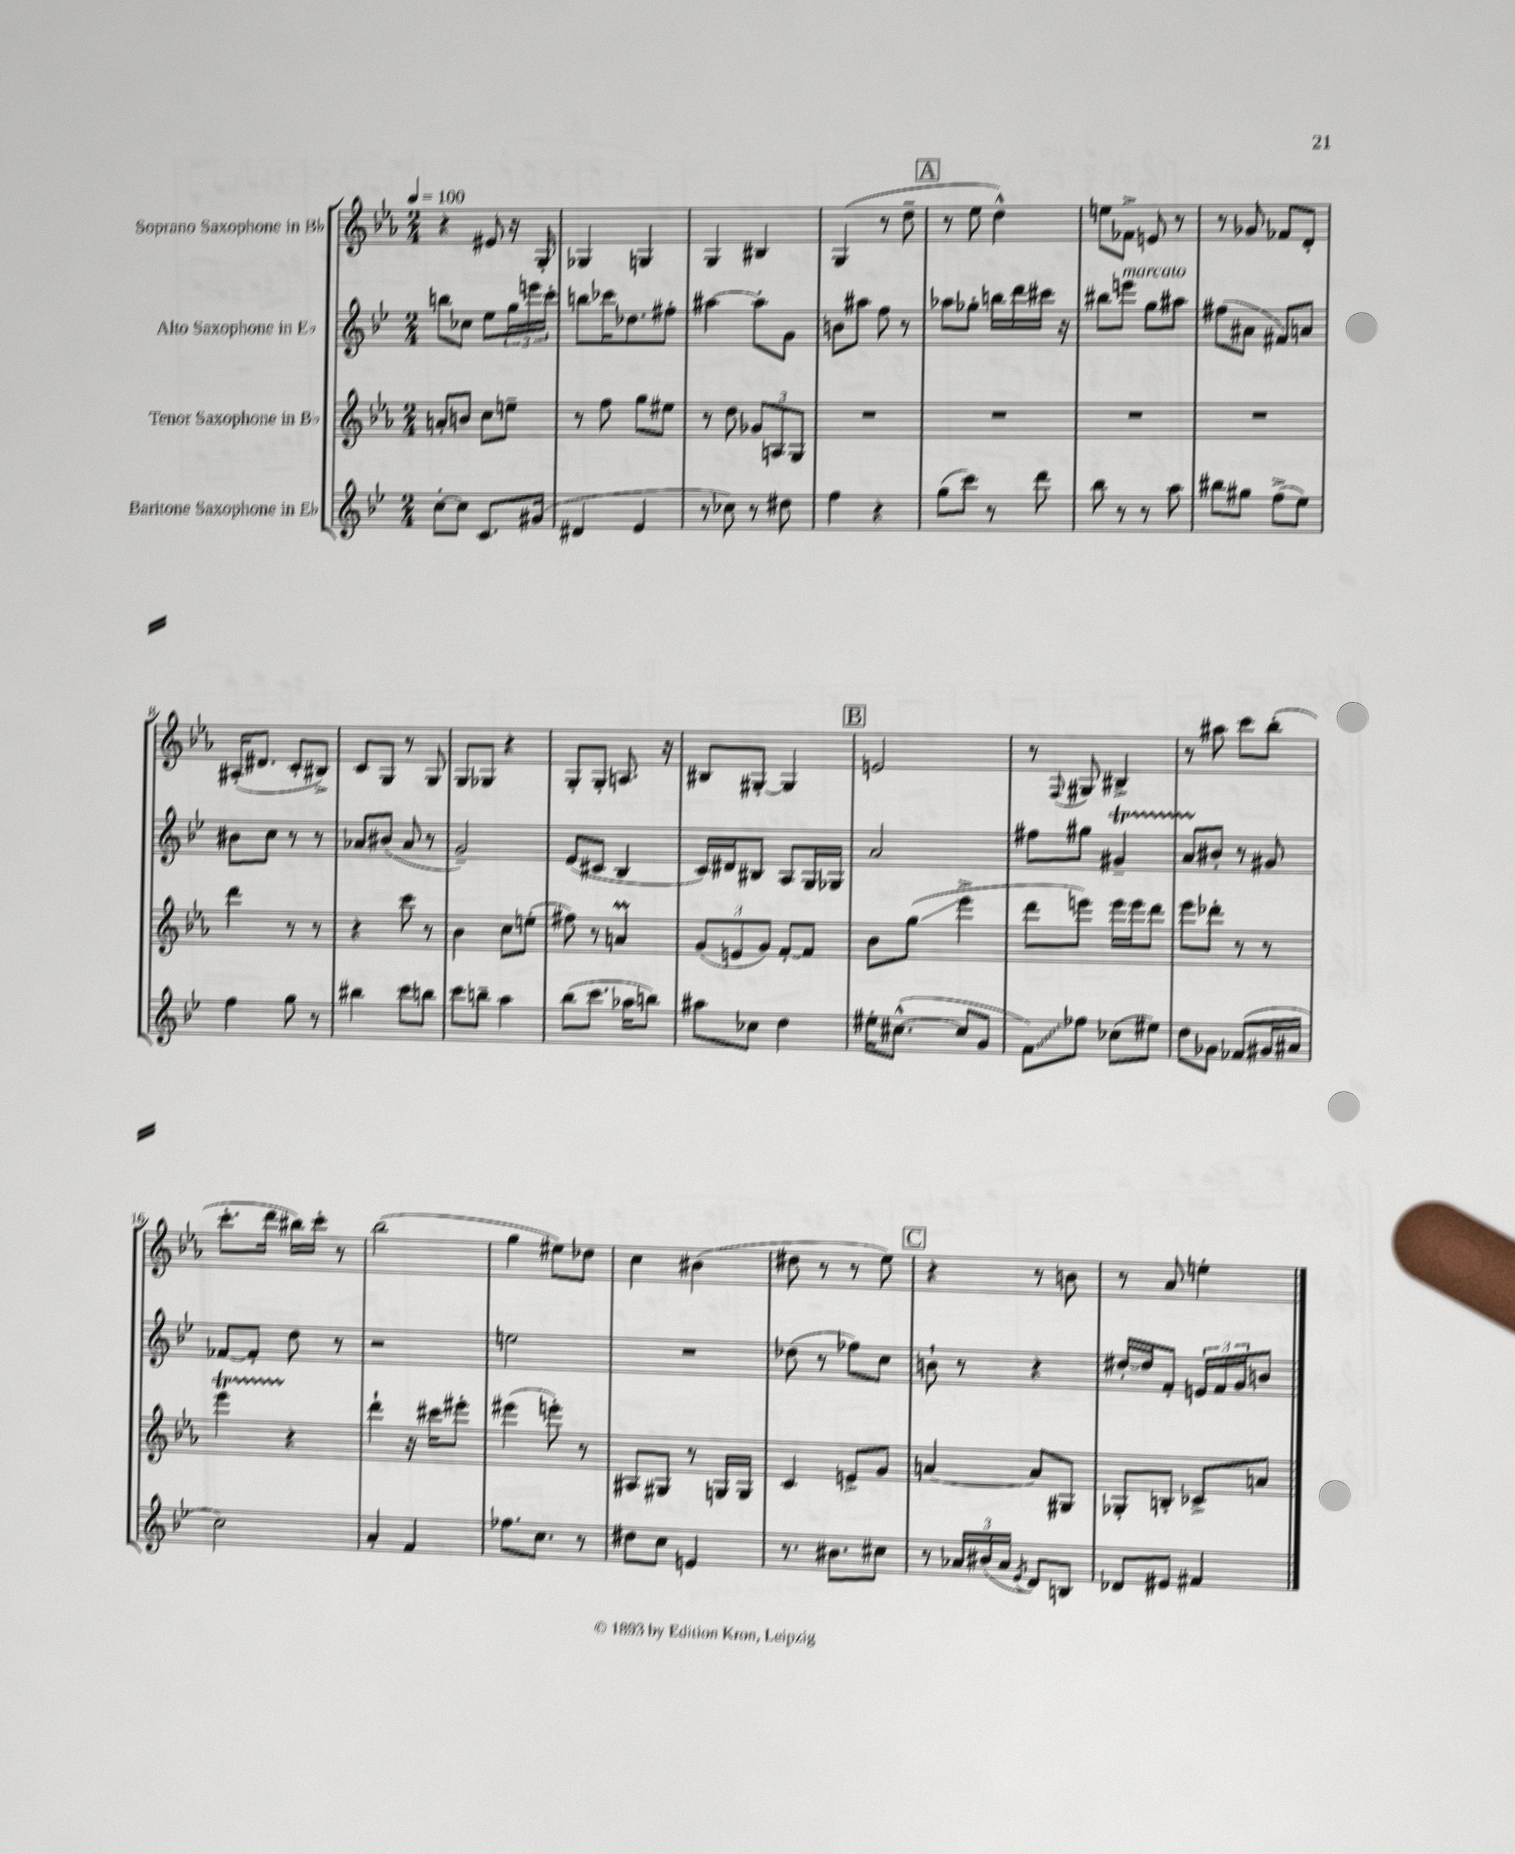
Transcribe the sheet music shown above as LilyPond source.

<<
\new StaffGroup <<
\new Staff = "s0" \with { instrumentName = "Soprano Saxophone in Bb" } {
    \clef treble \key ees \major \numericTimeSignature \time 2/4 \tempo 4 = 100
    r4 eis'8 r16 g16-. |
    ges4 g4 |
    g4 bis4 |
    g4( r8 d''8-- |
    \mark \markup { \box "A" } r8 ees''8 d''4-^) |
    e''8 fes'8-> e'8 r8 |
    r8 ges'8 fes'8 d'8-. |
    ais16-.( dis'8. c'8-. bis8->) |
    c'8 g8 r8 g8 |
    g8 ges8 r4 |
    g8-. g8-. a8. r16 |
    bis8 gis8~-. gis4 |
    \mark \markup { \box "B" } e'2 |
    r8 \appoggiatura { f8 } gis8 bis4-> |
    r8 ais''8 c'''8 bes''8-.( |
    c'''8.-. d'''16 bis''16) c'''16-. r8 |
    bes''2( |
    g''4 eis''8) des''8 |
    c''4 bis'4( |
    dis''8 r8 r8 ees''8) |
    \mark \markup { \box "C" } r4 r8 b'8 |
    r8 aes'8 e''4-. \bar "|." |
}
\new Staff = "s1" \with { instrumentName = "Alto Saxophone in Eb" } {
    \clef treble \key bes \major \numericTimeSignature \time 2/4
    b''8 ces''8 ees''8 \tuplet 3/2 { g''16 e'''16 c'''16-. } |
    b''8 ces'''16 des''8. fis''8-. |
    ais''4~ ais''8-. g'8 |
    b'8 ais''8 f''8 r8 |
    \mark \markup { \box "A" } aes''8 ges''8-. b''16 d'''16 cis'''16 r16 |
    bis''8 e'''8^\markup { \italic "marcato" } g''8 ais''8 |
    fis''8( ais'8 fis'8) a'8 |
    bis'8 c''8 r8 r8 |
    aes'8 bis'8( aes'8 r8 |
    g'2--) |
    ees'8( cis'8 bes4 |
    c'16) dis'16 bis8 a8 g16 ges16 |
    \mark \markup { \box "B" } a'2 |
    fis''8 gis''8 gis'4--\startTrillSpan |
    a'8 bis'8-.\stopTrillSpan r8 gis'8 |
    fes'8~ fes'8-. d''8 r8 |
    r2 |
    e''2 |
    R2 |
    des''8( r8 fes''8) c''8 |
    \mark \markup { \box "C" } b'8-! r8 r4 |
    dis''16~-. dis''16 f'8-. \tuplet 3/2 { e'16 f'16 g'16 } b'8 \bar "|." |
}
\new Staff = "s2" \with { instrumentName = "Tenor Saxophone in Bb" } {
    \clef treble \key ees \major \numericTimeSignature \time 2/4
    a'8-. b'8 c''8 e''8-- |
    r8 f''8 g''8 eis''8 |
    r8 d''8 \tuplet 3/2 { ges'8 a8 g8 } |
    R2 |
    \mark \markup { \box "A" } R2 |
    R2 |
    R2 |
    d'''4 r8 r8 |
    r4 c'''8 r8 |
    bes'4 c''8 e''8-.( |
    fis''8) r8 a'4\prall |
    \tuplet 3/2 { g'8( e'8 g'8) } f'8~-. f'8 |
    \mark \markup { \box "B" } bes'8 g''8\glissando( ees'''4-> |
    d'''8 e'''8) e'''16 e'''16 d'''8 |
    ees'''8 des'''8-. r8 r8 |
    ees'''4\startTrillSpan r4\stopTrillSpan |
    d'''4-! r16 cis'''16 eis'''8-. |
    eis'''4( e'''8-.) r8 |
    ais8 gis8 r8 g16 g16 |
    c'4 e'8-> g'8 |
    \mark \markup { \box "C" } a'4~ a'8 gis8 |
    ges8-. b8-. ces'8-> a'8 \bar "|." |
}
\new Staff = "s3" \with { instrumentName = "Baritone Saxophone in Eb" } {
    \clef treble \key bes \major \numericTimeSignature \time 2/4
    c''8~-. c''8 c'8. gis'16( |
    dis'4 ees'4 |
    r8 ces''8) r8 dis''8 |
    f''4 r4 |
    \mark \markup { \box "A" } g''8( c'''8) r8 d'''8 |
    bes''8 r8 r8 a''8 |
    bis''8 gis''8 f''8->( ees''8) |
    f''4 g''8 r8 |
    bis''4 c'''8 b''8 |
    c'''8 b''8-- a''4 |
    bes''8( c'''8. aes''16 b''8) |
    ais''8 ces''8 d''4 |
    \mark \markup { \box "B" } eis''16-. cis''8.~-^( cis''8 g'8 |
    \once \override Glissando.style = #'zigzag f'8\glissando) fes''8 ces''8( eis''8) |
    d''8 ges'8 fes'8( gis'16 ais'16 |
    c''2) |
    a'4-. f'4 |
    fes''8. c''8. r8 |
    dis''8 c''8 e'4 |
    r8. bis'8. cis''8 |
    \mark \markup { \box "C" } r8 \tuplet 3/2 { aes'16 bis'16( aes'16 } \acciaccatura { ees'8 } d'8) b8 |
    des'8 eis'8 fis'4 \bar "|." |
}
>>
>>
